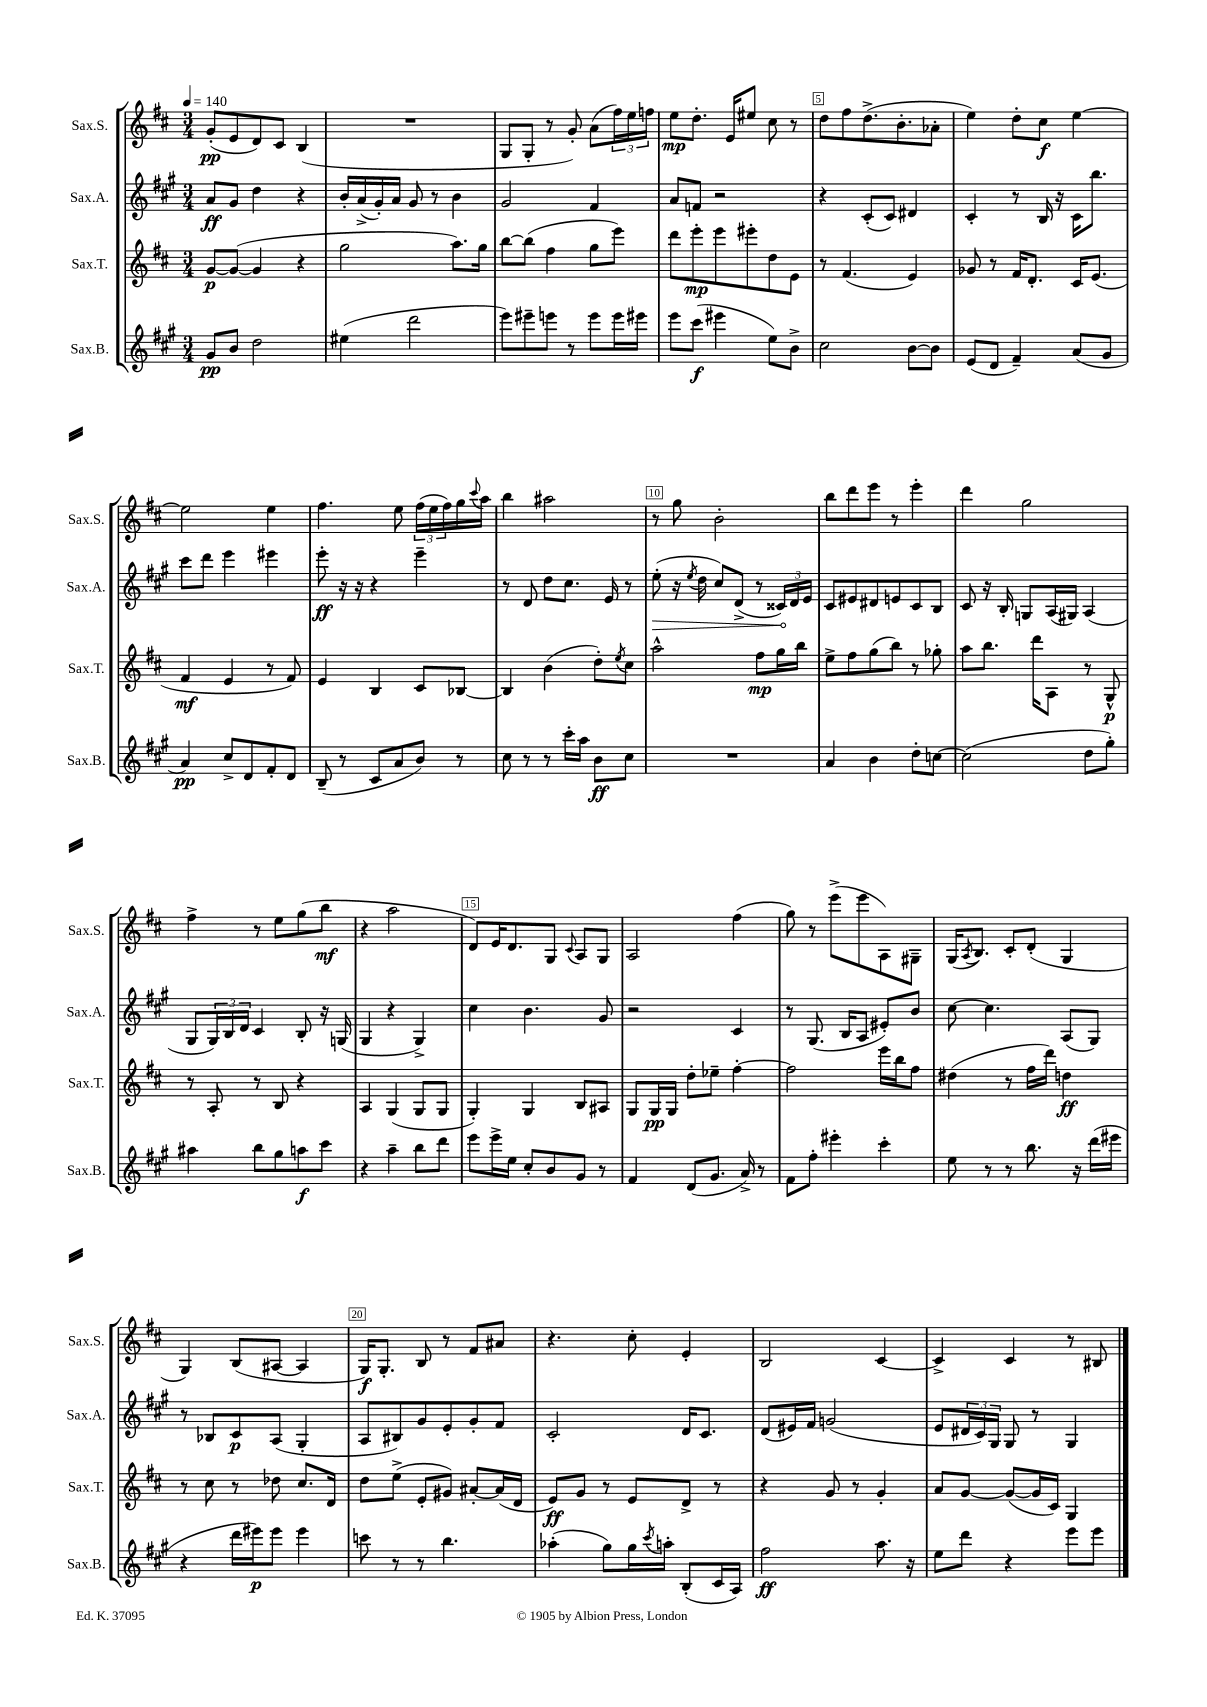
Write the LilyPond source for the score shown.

<<
\new StaffGroup <<
\new Staff = "s0" \with { instrumentName = "Sax.S." shortInstrumentName = "Sax.S." } {
    \clef treble \key d \major \numericTimeSignature \time 3/4 \tempo 4 = 140
    g'8-.\pp( e'8 d'8) cis'8 b4( |
    R2. |
    g8 g8-. r8 g'8-.) a'8( \tuplet 3/2 { fis''16) e''16 f''16 } |
    e''8\mp d''8.-. e'16 eis''8 cis''8 r8 |
    d''8 fis''8 d''8.->( b'8.-. aes'8-. |
    e''4) d''8-. cis''8\f e''4~ |
    e''2 e''4 |
    fis''4. e''8 \tuplet 3/2 { fis''16( e''16 fis''16) } g''16 \appoggiatura { cis'''8 } a''16 |
    b''4 ais''2 |
    r8 g''8 b'2-. |
    b''8 d'''8 e'''8 r8 e'''4-. |
    d'''4 g''2 |
    fis''4-> r8 e''8 g''8( b''8\mf |
    r4 a''2 |
    d'8) e'16 d'8. g8 \appoggiatura { cis'8 } a8 g8 |
    a2 fis''4( |
    g''8) r8 e'''8->( e'''8 a8) gis8-- |
    g16( \acciaccatura { a8 } b8.) cis'8-. d'8-.( g4 |
    g4) b8( ais8~ ais4 |
    g16\f) g8.-. b8 r8 fis'8 ais'8 |
    r4. cis''8-. e'4-. |
    b2 cis'4~ |
    cis'4-> cis'4 r8 bis8 \bar "|." |
}
\new Staff = "s1" \with { instrumentName = "Sax.A." shortInstrumentName = "Sax.A." } {
    \clef treble \key a \major \numericTimeSignature \time 3/4
    a'8\ff gis'8 d''4 r4 |
    b'16-. a'16->( gis'16-.) a'16 gis'8 r8 b'4 |
    gis'2 fis'4 |
    a'8 f'8 r2 |
    r4 cis'8-.( cis'8) dis'4 |
    cis'4-. r8 b16 r16 cis'16 b''8. |
    cis'''8 d'''8 e'''4 eis'''4 |
    e'''8-.\ff r16 r16 r4 e'''4-- |
    r8 d'8 d''8 cis''8. e'16 r8 |
    \once \override Hairpin.circled-tip = ##t e''8-.\>( r16 \acciaccatura { e''8 } d''16 cis''8) d'8->( r8 \tuplet 3/2 { cisis'16\!) d'16 e'16 } |
    cis'8 eis'8 dis'8 e'8 cis'8 b8 |
    cis'8 r16 b16-. g8 a16( gis16) a4( |
    gis8 \tuplet 3/2 { gis16) b16 d'16 } cis'4 b8-. r16 g16( |
    gis4 r4 gis4->) |
    cis''4 b'4. gis'8 |
    r2 cis'4 |
    r8 gis8.( b16 a8 eis'8-.) b'8 |
    cis''8~ cis''4. a8( gis8) |
    r8 bes8 cis'8\p a8( gis4-. |
    a8 bis8) gis'8 e'8-. gis'8-. fis'8 |
    cis'2-. d'16 cis'8. |
    d'8( eis'16) fis'16 g'2( |
    e'8 \tuplet 3/2 { dis'16 cis'16) gis16 } gis8 r8 gis4 \bar "|." |
}
\new Staff = "s2" \with { instrumentName = "Sax.T." shortInstrumentName = "Sax.T." } {
    \clef treble \key d \major \numericTimeSignature \time 3/4
    g'8~\p g'8~( g'4 r4 |
    g''2 a''8.) g''16 |
    b''8~ b''8( fis''4 g''8 e'''8) |
    d'''8 e'''8-.\mp e'''8 eis'''8-. d''8 e'8 |
    r8 fis'4.( e'4) |
    ges'8 r8 fis'16 d'8.-. cis'16 e'8.( |
    fis'4\mf e'4 r8 fis'8) |
    e'4 b4 cis'8 bes8~ |
    bes4 b'4( d''8-.) \acciaccatura { e''8 } cis''8 |
    a''2-^ fis''8\mp g''16 b''16 |
    e''8-> fis''8 g''8( b''8) r8 ges''8-. |
    a''8 b''8. d'''16 a8 r8 g8-^\p |
    r8 a8-. r8 b8 r4 |
    a4 g4( g8 g8 |
    g4-.) g4 b8 ais8 |
    g8 g16\pp g16 d''8-. ees''8-- fis''4~-. |
    fis''2 e'''16 b''16 fis''8 |
    dis''4( r8 fis''16 d'''16) d''4\ff |
    r8 cis''8 r8 des''8 cis''8. d'16 |
    d''8 e''8->( e'8-. gis'8) ais'8~-. ais'16( d'16 |
    e'8\ff) g'8 r8 e'8 d'8-> r8 |
    r4 g'8 r8 g'4-. |
    a'8 g'8~ g'8~( g'16 cis'16) g4 \bar "|." |
}
\new Staff = "s3" \with { instrumentName = "Sax.B." shortInstrumentName = "Sax.B." } {
    \clef treble \key a \major \numericTimeSignature \time 3/4
    gis'8\pp b'8 d''2 |
    eis''4( d'''2 |
    e'''8) eis'''8-- e'''8 r8 e'''8 e'''16 eis'''16 |
    e'''8 cis'''8\f( eis'''4 e''8) b'8-> |
    cis''2 b'8~ b'8 |
    e'8( d'8 fis'4--) a'8( gis'8 |
    a'4\pp) cis''8-> d'8 fis'8-. d'8 |
    b8--( r8 cis'8 a'8 b'8) r8 |
    cis''8 r8 r8 cis'''16-. a''16 b'8\ff cis''8 |
    R2. |
    a'4 b'4 d''8-. c''8~ |
    c''2( d''8 gis''8-.) |
    ais''4 b''8 gis''8 a''8\f cis'''8 |
    r4 a''4-- b''8 d'''8 |
    e'''8 e'''16-> e''16 cis''8-. b'8 gis'8 r8 |
    fis'4 d'8( gis'8. a'16->) r8 |
    fis'8 fis''8-. eis'''4-. cis'''4-. |
    e''8 r8 r8 b''8. r16 d'''16( eis'''16 |
    r4 d'''16 eis'''16\p) eis'''8 eis'''4 |
    c'''8 r8 r8 b''4. |
    aes''4-.( gis''8) gis''16 \acciaccatura { cis'''8 } a''16-. b8-.( cis'16 a16) |
    fis''2\ff a''8. r16 |
    e''8 d'''8 r4 e'''8 e'''8 \bar "|." |
}
>>
>>
\layout { \context { \Score \override BarNumber.break-visibility = ##(#f #t #t) barNumberVisibility = #(every-nth-bar-number-visible 5) \override BarNumber.stencil = #(make-stencil-boxer 0.1 0.3 ly:text-interface::print) } }
